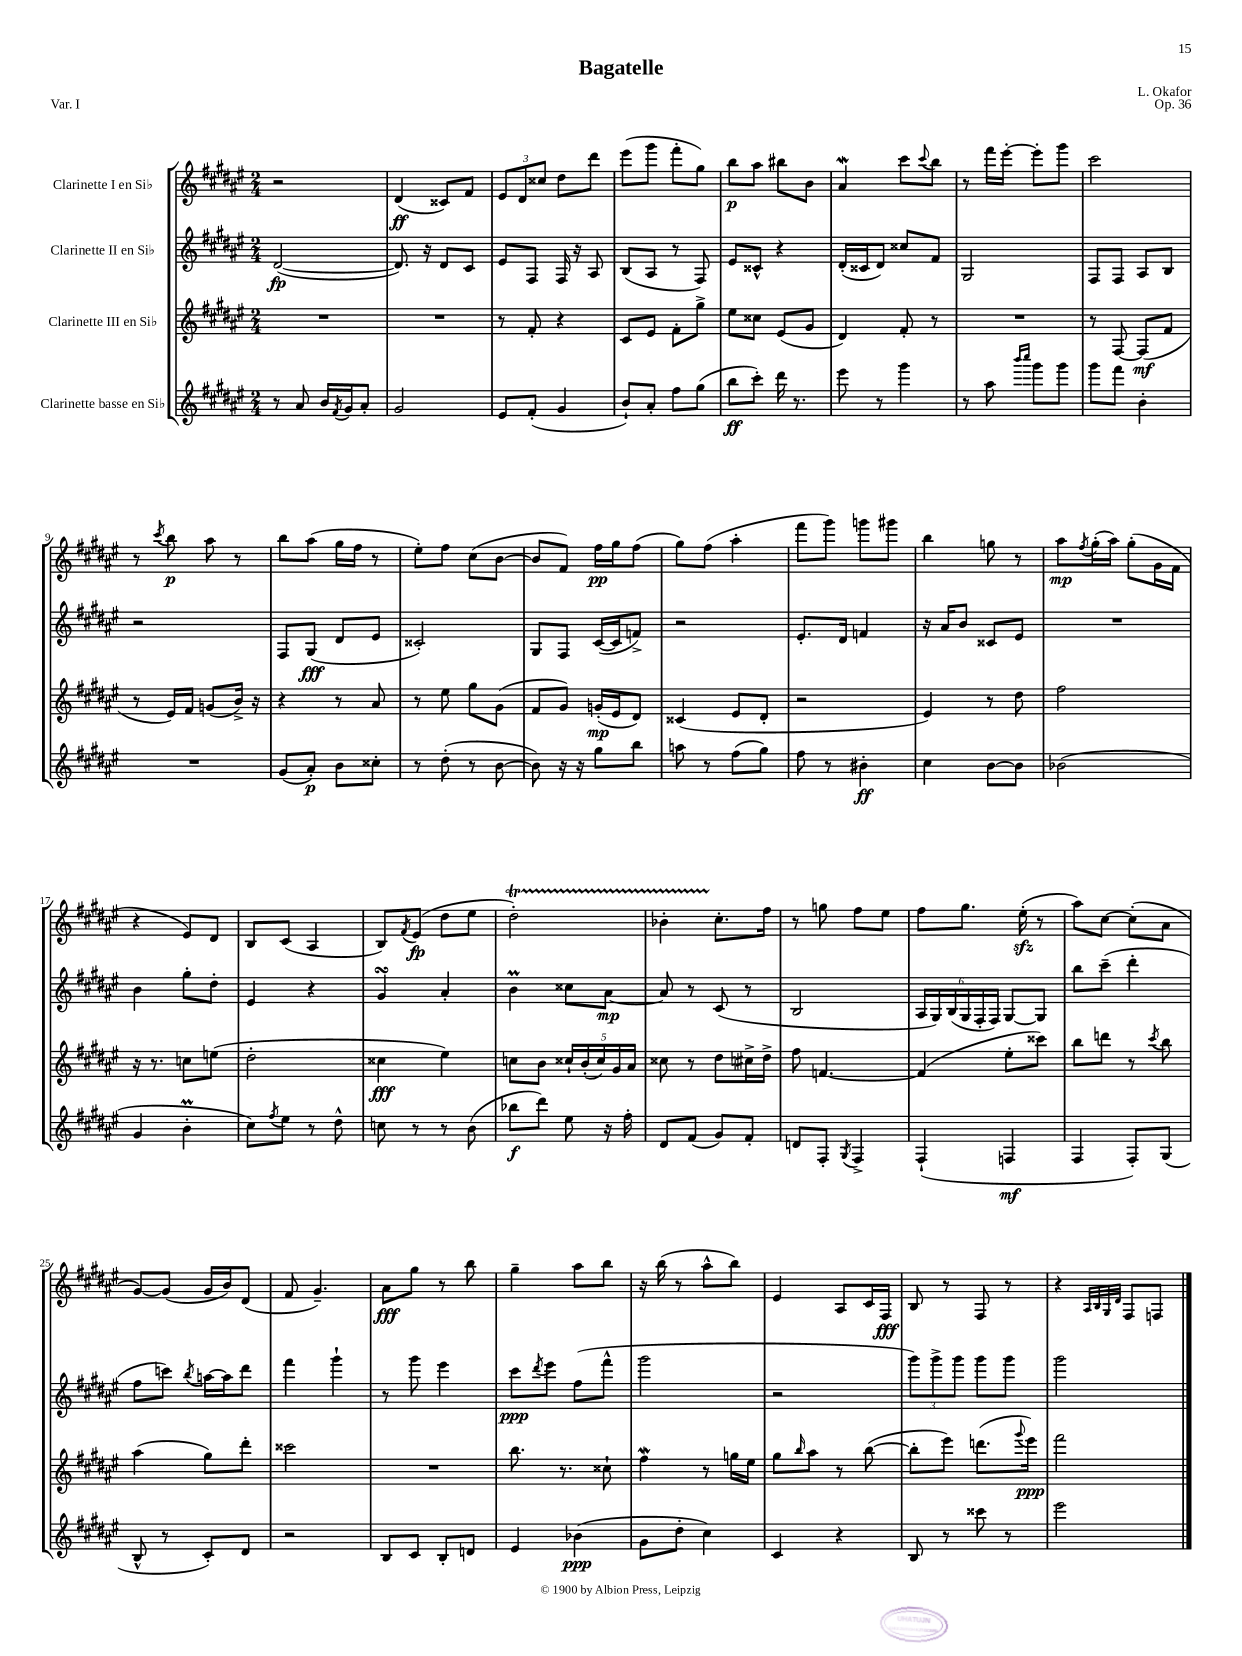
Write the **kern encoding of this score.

**kern	**kern	**kern	**kern
*staff4	*staff3	*staff2	*staff1
*clefG2	*clefG2	*clefG2	*clefG2
*k[f#c#g#d#a#e#]	*k[f#c#g#d#a#e#]	*k[f#c#g#d#a#e#]	*k[f#c#g#d#a#e#]
*M2/4	*M2/4	*M2/4	*M2/4
8r	2r	([2d#	2r
8a#	.	.	.
16b	.	.	.
8qf#	.	.	.
16g#	.	.	.
8a#'	.	.	.
=	=	=	=
2g#	2r	8.d#])	(4d#
.	.	16r	.
.	.	8d#	8c##)
.	.	8c#	8f#
=	=	=	=
8e#	8r	8e#	12e#
.	.	.	12d#
(8f#'	8f#'	8F#	.
.	.	.	12cc##
4g#	4r	16F#	8dd#
.	.	16r	.
.	.	8A#	8ddd#
=	=	=	=
8b`)	8c#	(8B	(8eee#
8a#'	8e#	8A#	8ggg#
8ff#	8f#'	8r	8fff#'
(8gg#	8gg#^	8F#)	8gg#)
=	=	=	=
8bb	8ee#	8e#	8bb
8ccc#')	8cc##	8c##^^	8aa#
16ddd#	(8e#	4r	8bb#
8.r	.	.	.
.	8g#	.	8b
=	=	=	=
8eee#	4d#)	(16d#'	4a#
.	.	16c##	.
8r	.	8d#)	.
4ggg#	8f#'	8cc##	8ccc#
.	.	.	8qqccc#
.	8r	8f#	8bb
=	=	=	=
8r	2r	2G#	8r
8aa#	.	.	16fff#
.	.	.	[16eee#'
16qqbbb	.	.	.
16qqcccc#	.	.	.
8ggg#	.	.	8eee#']
8ggg#	.	.	8ggg#
=	=	=	=
8ggg#	8r	8F#	2ccc#
8fff#	[8F#	8F#	.
4b'	(8F#]	8A#	.
.	8f#	8B	.
=	=	=	=
2r	8r	2r	8r
.	.	.	8qccc#
.	16e#)	.	8bb
.	16f#	.	.
.	(8g	.	8aa#
.	16b^)	.	8r
.	16r	.	.
=	=	=	=
(8g#	4r	8F#	8bb
8a#')	.	(8G#	(8aa#
8b	8r	8d#	16gg#
.	.	.	16ff#
8cc##'	8a#	8e#	8r
=	=	=	=
8r	8r	2c##')	8ee#')
(8dd#'	8ee#	.	8ff#
8r	8gg#	.	(8cc#
[8b	(8g#	.	[8b
=	=	=	=
8b])	8f#	8G#	8b]
16r	8g#)	8F#	8f#)
16r	.	.	.
8gg#	(16g'	([16c#	16ff#
.	16e#	16c#]	16gg#
8bb	8d#)	8f^)	(8ff#
=	=	=	=
8aa	(4c##	2r	8gg#)
8r	.	.	(8ff#
(8ff#	8e#	.	4aa#'
8gg#)	8d#'	.	.
=	=	=	=
8ff#	2r	8.e#'	8fff#
8r	.	.	8ggg#)
.	.	16d#	.
4b#'	.	4f	8ggg
.	.	.	8ggg#
=	=	=	=
4cc#	4e#)	16r	4bb
.	.	16a#	.
.	.	8b	.
[8b	8r	8c##	8gg
8b]	8dd#	8e#	8r
=	=	=	=
(2b-	2ff#	2r	8aa#
.	.	.	8qff#
.	.	.	(16gg#'
.	.	.	16aa#)
.	.	.	(8gg#'
.	.	.	16g#
.	.	.	16f#
=	=	=	=
4g#	16r	4b	4r
.	8.r	.	.
4b'	8cc	8gg#'	8e#)
.	(8ee	8dd#'	8d#
=	=	=	=
8cc#)	2dd#'	4e#	8B
8qff#	.	.	.
8ee#	.	.	(8c#
8r	.	4r	4A#
8dd#^^	.	.	.
=	=	=	=
8cc	4cc##	4g#	8B)
.	.	.	8qf#
8r	.	.	(8e#
8r	4ee#)	4a#'	8dd#
(8b	.	.	8ee#
=	=	=	=
8bb-	8cc	4b	2dd#')
8ddd#)	8b	.	.
8ee#	20cc##`	8cc##	.
.	(20b'	.	.
.	20cc##)	.	.
16r	.	[8a#	.
.	20g#	.	.
16ff#'	.	.	.
.	20a#	.	.
=	=	=	=
8d#	8cc##	8a#]	4b-'
(8f#	8r	8r	.
8g#)	8dd#	(8c#	8.cc#'
8f#'	16cc#^	8r	.
.	16dd#^	.	16ff#
=	=	=	=
8d	8ff#	2B	8r
8F#'	[4.f	.	8gg
8qG#	.	.	.
4F#^	.	.	8ff#
.	.	.	8ee#
=	=	=	=
(4F#`	(4f]	24A#	8ff#
.	.	24G#)	.
.	.	(24B	.
.	.	24G#	8.gg#
.	.	24F#'	.
.	.	24F#)	.
4F	8ee#'	[8G#	.
.	.	.	(16ee#'
.	8ccc##)	8G#]	8r
=	=	=	=
4F#	8bb	8bb	8aa#)
.	8ddd	(8ccc#~	[8cc#
8F#')	8r	4ddd#'	(8cc#']
.	8qccc#	.	.
(8G#	8bb	.	8a#
=	=	=	=
8B^^	(4aa#	8ff#	[8g#)
8r	.	8ccc)	(8g#]
.	.	8qbb	.
8c#')	8gg#)	[16aa	16g#
.	.	16aa]	16b)
8d#	8ddd#'	8ddd#	(8d#
=	=	=	=
2r	2ccc##	4fff#	8f#
.	.	.	4.g#~)
.	.	4ggg#`	.
=	=	=	=
8B	2r	8r	8a#
8c#	.	8ggg#	8gg#
8B'	.	4eee#	8r
8d	.	.	8bb
=	=	=	=
4e#	8.bb	8ccc#	4gg#~
.	.	8qddd#	.
.	.	8eee#	.
.	8.r	.	.
(4b-	.	(8ff#	8aa#
.	8cc##`	8fff#^^	8bb
=	=	=	=
8g#	4ff#	2ggg#	16r
.	.	.	(16bb
8dd#'	.	.	8r
4cc#)	8r	.	8aa#^^
.	16gg	.	8bb)
.	16ee#	.	.
=	=	=	=
4c#	8gg#	2r	4e#
.	16qqbb	.	.
.	8aa#	.	.
4r	8r	.	8A#
.	([8bb	.	16c#
.	.	.	16F#
=	=	=	=
8B	8bb']	12ggg#)	8B
.	.	12ggg#^	.
8r	8eee#)	.	8r
.	.	12ggg#	.
8ccc##	(8.ddd	8ggg#	8F#
8r	.	8ggg#	8r
.	8qqggg#	.	.
.	16eee#)	.	.
=	=	=	=
2eee#	2fff#	2ggg#	4r
.	.	.	32qqA#
.	.	.	32qqB
.	.	.	32qqG#
.	.	.	32qqd#
.	.	.	8F#
.	.	.	8F
==	==	==	==
*-	*-	*-	*-
